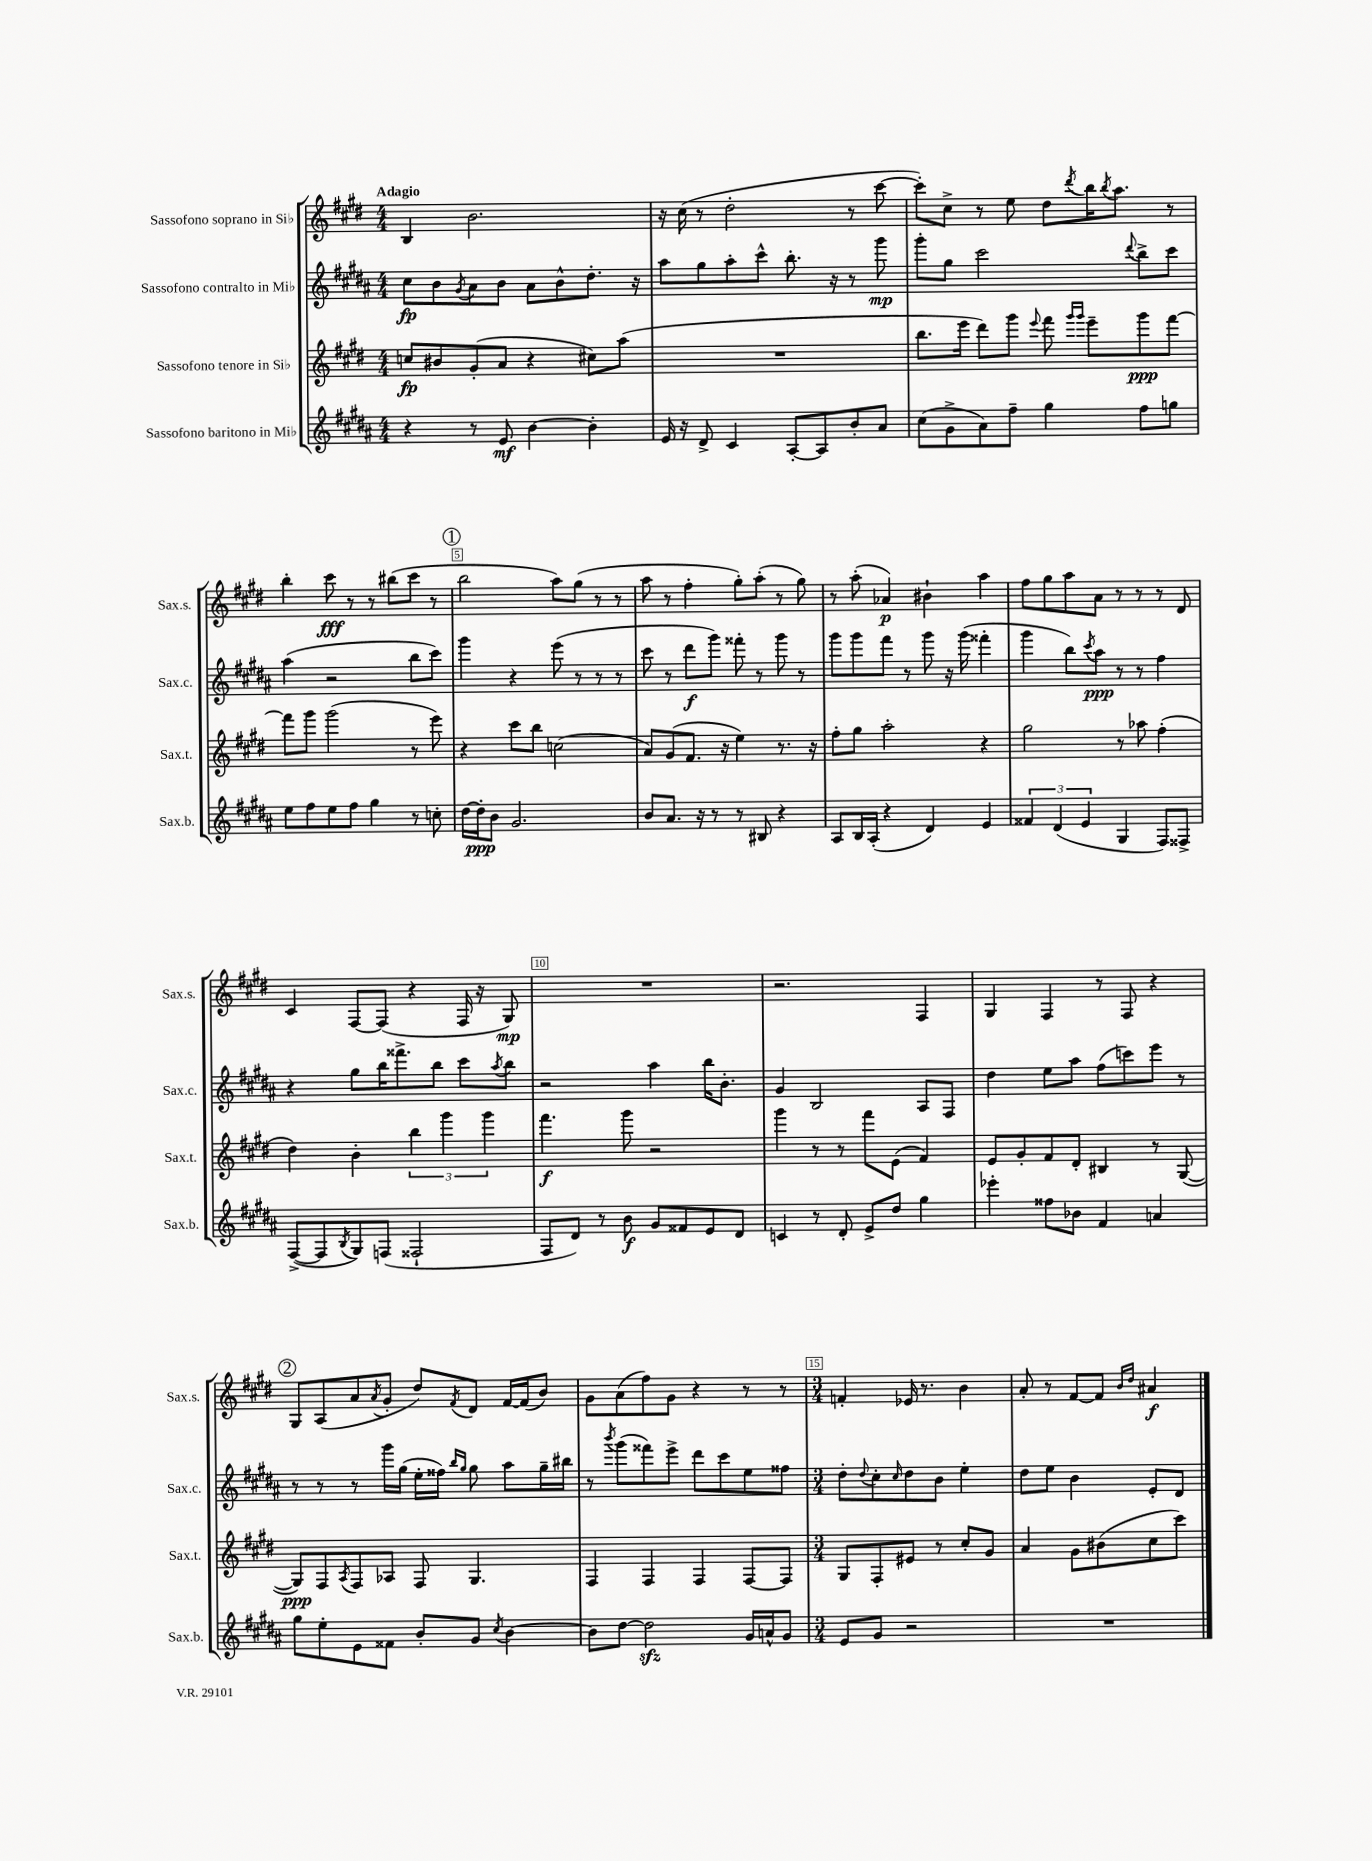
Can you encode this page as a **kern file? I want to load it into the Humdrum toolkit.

**kern	**kern	**kern	**kern
*staff4	*staff3	*staff2	*staff1
*clefG2	*clefG2	*clefG2	*clefG2
*k[f#c#g#d#a#]	*k[f#c#g#d#]	*k[f#c#g#d#a#]	*k[f#c#g#d#]
*M4/4	*M4/4	*M4/4	*M4/4
4r	8cc/L	8cc#\L	4B/
.	8b#/	8b\	.
.	.	8qg#/	.
8r	(8g#'/	8a#\	2.b\
8e/	8a/J	8b\J	.
[4b\	4r	8a#\L	.
.	.	8b^^\	.
4b'\]	8cc#\L)	8.dd#'\J	.
.	(8aa\J	.	.
.	.	16r	.
=	=	=	=
16e/	1r	8aa#\L	16r
16r	.	.	(16cc#\
8d#^/	.	8gg#\	8r
4c#/	.	8aa#'\	2dd#'\
.	.	8ccc#^^\J	.
[8A#'/L	.	8.bb'\	.
8A#/]	.	.	.
.	.	16r	.
8b'/	.	8r	8r
8a#/J	.	8ggg#\	[8ccc#\
=	=	=	=
(8cc#\L	8.bb\L	8ggg#'\L	8ccc#'\]L)
8g#^\	.	8gg#\J	8cc#^\J
.	16eee\Jk	.	.
8a#\)	8ddd#\L)	2ccc#\	8r
8ff#~\J	8ggg#\J	.	8ee\
.	8qqeee/	.	.
4gg#\	8fff#\	.	8dd#\L
.	16qqggg#/LL	.	.
.	16qqggg#/JJ	.	8qddd#/
.	8eee~\L	.	16bb\K
.	.	.	8qbb/
.	.	.	8.aa\J
.	.	8qqddd#/	.
8ff#\L	8ggg#\	8bb^\L	.
8gg\J	[8fff#\J	8ccc#\J	8r
=	=	=	=
8ee\L	8fff#\]L	(4aa#\	4bb'\
8ff#\	8ggg#\J	.	.
8ee\	(2ggg#\	2r	8ccc#\
8ff#\J	.	.	8r
4gg#\	.	.	8r
.	.	.	(8bb#\L
8r	8r	8bb\L	8ccc#\J
8cc'\	8eee\)	8ccc#\J)	8r
=	=	=	=
[16dd#\LL	4r	4ggg#\	2bb\
16dd#'\]J	.	.	.
8b\J	.	.	.
2.g#/	8ccc#\L	4r	.
.	8bb\J	.	.
.	(2cc\	(8eee\	8aa\L)
.	.	8r	(8gg#\J
.	.	8r	8r
.	.	8r	8r
=	=	=	=
8b/L	8a/L)	8ccc#\	8aa\
8.a#/J	(8g#/	8r	8r
.	8.f#/J	8ddd#\L	4ff#'\
16r	.	.	.
8r	.	8ggg#\J)	.
.	16r	.	.
8r	4ee\)	8fff##'\	8gg#'\L)
8B#/	.	8r	(8aa'\J
4r	8.r	8ggg#\	8r
.	.	8r	8gg#\)
.	16r	.	.
=	=	=	=
8A#/L	8ff#'\L	8ggg#\L	8r
16B/L	8gg#\J	8ggg#\	(8aa'\
(16A#'/JJ	.	.	.
4r	2aa'\	8fff#\J	4a-/)
.	.	8r	.
4d#/)	.	8ggg#\	4b#`\
.	.	16r	.
.	.	(16ggg#\	.
4e/	4r	4fff##'\	4aa\
=	=	=	=
6f##/	2gg#\	4ggg#\	8ff#\L
.	.	.	8gg#\
(6d#/	.	.	.
.	.	8bb\L)	8aa\
6e/	.	.	.
.	.	8qccc#/	.
.	.	8aa#\J	8a\J
4G#/	8r	8r	8r
.	8aa-\	8r	8r
8F#/L)	(4ff#'\	4ff#\	8r
8F##^/J	.	.	8d#/
=	=	=	=
([8F#^/L	4dd#\)	4r	4c#/
8F#/]	.	.	.
8qB/	.	.	.
8G#/)	4b'\	8gg#\L	[8F#/L
(8F/J	.	16bb\K	(8F#/]J
.	.	8.fff##^\	.
2F##`/	6bb\	.	4r
.	.	8bb\J	.
.	6ggg#\	.	.
.	.	8ccc#\L	16F#/
.	.	.	16r
.	6ggg#\	.	.
.	.	8qaa#/	.
.	.	8bb\J	8G#/)
=	=	=	=
8F#/L	4.fff#\	2r	1r
8d#/J)	.	.	.
8r	.	.	.
8b\	8ggg#\	.	.
8g#/L	2r	4aa#\	.
8f##/	.	.	.
8e/	.	16bb\LK	.
.	.	8.b'\J	.
8d#/J	.	.	.
=	=	=	=
4c/	4ggg#\	4g#/	2.r
8r	8r	2B/	.
8d#'/	8r	.	.
8e^/L	8fff#\L	.	.
8dd#/J	(8e\J	.	.
4gg#\	4f#/)	8A#/L	4F#/
.	.	8F#/J	.
=	=	=	=
4eee-'\	8e/L	4dd#\	4G#/
.	8g#'/	.	.
8ff##\L	8f#/	8ee\L	4F#/
8b-\J	8d#'/J	8aa#\J	.
4f#/	4B#/	(8ff#\L	8r
.	.	8ccc\)	8F#/
4a/	8r	8eee\J	4r
.	([8G#/	8r	.
=	=	=	=
8gg#\L	8G#/]L)	8r	8G#/L
8ee'\	8F#/	8r	(8A/
.	8qA/	.	.
8e\	8F#/	8r	8a/
.	.	.	8qa/
8f##\J	8A-/J	16ggg#\LL	8g#'/J
.	.	(16gg#\JJ	.
8b'/L	8F#/	16ee'\LL	8dd#/L)
.	.	16ff##\JJ)	.
.	.	16qqbb/LL	.
.	.	16qqgg#/JJ	8qf#/
8g#/J	4.G#/	8gg#\	8d#/J
8qcc#/	.	.	.
[4b\	.	8aa#\L	[16f#/LL
.	.	.	(16f#/]J
.	.	16gg#~\L	8b/J)
.	.	16bb#\JJ	.
=	=	=	=
8b\]L	4F#/	8r	8g#\L
.	.	8qbbb/	.
[8dd#\J	.	(8ggg#\L	(8a\
2dd#\]	4F#/	8fff##\)	8ff#\)
.	.	8eee^\J	8g#\J
.	4F#/	8ddd#\L	4r
.	.	8ccc#\	.
16g#/LL	[8F#/L	8ee\	8r
16a^^/J	.	.	.
8g#/J	8F#/]J	8ff##\J	8r
=	=	=	=
*M3/4	*M3/4	*M3/4	*M3/4
8e/L	8G#/L	8dd#'\L	4f'/
.	.	8qqdd#/	.
8g#/J	8F#'/	8cc#'\	.
.	.	16qqcc#/	.
2r	8e#/J	8dd#\	16e-/
.	.	.	8.r
.	8r	8b\J	.
.	8cc#'/L	4ee'\	4b\
.	8g#/J	.	.
=	=	=	=
2.r	4a/	8dd#\L	8a'/
.	.	8ee\J	8r
.	8g#\L	4b\	[8f#/L
.	(8b#\	.	8f#/]J
.	.	.	16qqb/LL
.	.	.	16qqdd#/JJ
.	8cc#\	8e'/L	4a#/
.	8ccc#\J)	8d#/J	.
==	==	==	==
*-	*-	*-	*-
